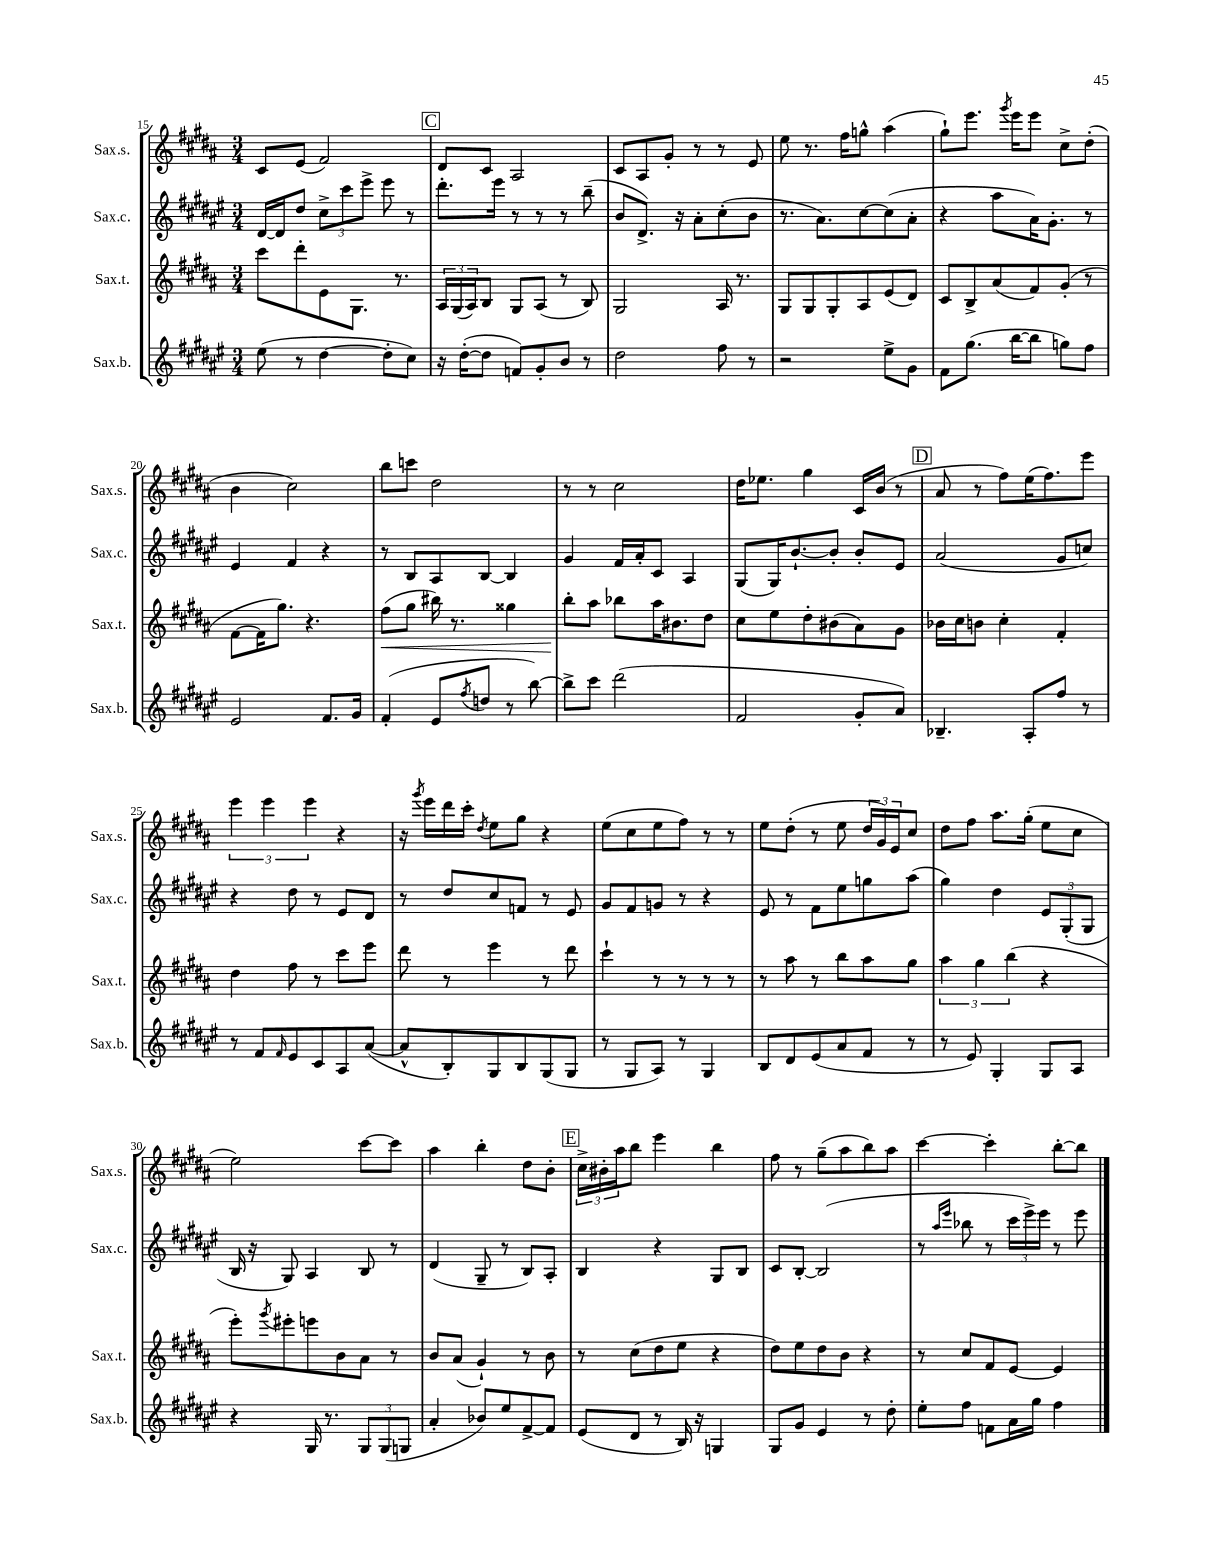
<<
\new StaffGroup <<
\new Staff = "s0" \with { instrumentName = "Sax.s." shortInstrumentName = "Sax.s." } {
    \clef treble \key b \major \numericTimeSignature \time 3/4
    cis'8 e'8( fis'2) |
    \mark \markup { \box "C" } dis'8 cis'8 ais2 |
    cis'8 ais8 gis'8-. r8 r8 e'8 |
    e''8 r8. fis''16 g''8-^ ais''4( |
    gis''8-!) e'''8. \acciaccatura { gis'''8 } e'''16 e'''8 cis''8-> dis''8-.( |
    b'4 cis''2) |
    b''8 c'''8 dis''2 |
    r8 r8 cis''2 |
    dis''16 ees''8. gis''4 cis'16 b'16( r8 |
    \mark \markup { \box "D" } ais'8 r8 fis''8) e''16( fis''8.) e'''8 |
    \tuplet 3/2 { e'''4 e'''4 e'''4 } r4 |
    r16 \acciaccatura { gis'''8 } e'''16 dis'''16 cis'''16-. \acciaccatura { dis''8 } e''8 gis''8 r4 |
    e''8( cis''8 e''8 fis''8) r8 r8 |
    e''8 dis''8-.( r8 e''8 \tuplet 3/2 { dis''16 gis'16) e'16 } cis''8 |
    dis''8 fis''8 ais''8. gis''16-.( e''8 cis''8 |
    e''2) cis'''8~ cis'''8 |
    ais''4 b''4-. dis''8 b'8-. |
    \mark \markup { \box "E" } \tuplet 3/2 { cis''16-> bis'16-. ais''16 } b''8 e'''4 b''4 |
    fis''8 r8 gis''8--( ais''8 b''8) ais''8 |
    cis'''4~ cis'''4-. b''8~-. b''8 \bar "|." |
}
\new Staff = "s1" \with { instrumentName = "Sax.c." shortInstrumentName = "Sax.c." } {
    \clef treble \key fis \major \numericTimeSignature \time 3/4
    dis'16~ dis'16 dis''8 \tuplet 3/2 { cis''8-> cis'''8 eis'''8-> } eis'''8 r8 |
    \mark \markup { \box "C" } dis'''8.-. eis'''16 r8 r8 r8 b''8--( |
    b'8 dis'8.->) r16 ais'8-. cis''8-.( b'8 |
    r8. ais'8.) cis''8~ cis''8( ais'8-. |
    r4 ais''8 ais'16) gis'8.-. r8 |
    eis'4 fis'4 r4 |
    r8 b8 ais8 b8~ b4 |
    gis'4 fis'16 ais'16-. cis'8 ais4 |
    gis8( gis16) b'8.~-! b'8-. b'8-. eis'8 |
    \mark \markup { \box "D" } ais'2( gis'8 c''8) |
    r4 dis''8 r8 eis'8 dis'8 |
    r8 dis''8 cis''8 f'8 r8 eis'8 |
    gis'8 fis'8 g'8 r8 r4 |
    eis'8 r8 fis'8 eis''8 g''8 ais''8( |
    gis''4) dis''4 \tuplet 3/2 { eis'8 gis8-.( gis8 } |
    b16 r16 gis8) ais4 b8 r8 |
    dis'4( gis8-- r8 b8) ais8-. |
    \mark \markup { \box "E" } b4 r4 gis8 b8 |
    cis'8 b8~-. b2( |
    r8 \grace { ais''16 eis'''16 } bes''8 r8 \tuplet 3/2 { cis'''16 eis'''16->) eis'''16 } r8 eis'''8 \bar "|." |
}
\new Staff = "s2" \with { instrumentName = "Sax.t." shortInstrumentName = "Sax.t." } {
    \clef treble \key b \major \numericTimeSignature \time 3/4
    cis'''8 dis'''8-. e'8 gis8. r8. |
    \mark \markup { \box "C" } \tuplet 3/2 { ais16 gis16( ais16) } b8 gis8 ais8( r8 b8) |
    gis2 ais16 r8. |
    gis8 gis8 gis8-. ais8 e'8( dis'8) |
    cis'8 b8-> ais'8( fis'8) gis'8-.( r8 |
    fis'8~ fis'16 gis''8.) r4. |
    fis''8\<( gis''8 bis''16) r8. gisis''4 |
    b''8-.\! ais''8 bes''8 ais''16 bis'8. dis''8 |
    cis''8 e''8 dis''8-. bis'8( ais'8) gis'8 |
    \mark \markup { \box "D" } bes'16 cis''16 b'8 cis''4-. fis'4-. |
    dis''4 fis''8 r8 cis'''8 e'''8 |
    dis'''8 r8 e'''4 r8 dis'''8 |
    cis'''4-! r8 r8 r8 r8 |
    r8 ais''8 r8 b''8 ais''8 gis''8 |
    \tuplet 3/2 { ais''4 gis''4 b''4( } r4 |
    e'''8-.) \acciaccatura { gis'''8 } eis'''8-. e'''8 b'8 ais'8 r8 |
    b'8 ais'8( gis'4-!) r8 b'8 |
    \mark \markup { \box "E" } r8 cis''8( dis''8 e''8 r4 |
    dis''8) e''8 dis''8 b'8 r4 |
    r8 cis''8 fis'8 e'8~ e'4 \bar "|." |
}
\new Staff = "s3" \with { instrumentName = "Sax.b." shortInstrumentName = "Sax.b." } {
    \clef treble \key fis \major \numericTimeSignature \time 3/4
    eis''8( r8 dis''4~ dis''8-. cis''8) |
    \mark \markup { \box "C" } r16 dis''16~-.( dis''8 f'8) gis'8-. b'8 r8 |
    dis''2 fis''8 r8 |
    r2 eis''8-> gis'8 |
    fis'8 gis''8.( b''16~ b''8 g''8) fis''8 |
    eis'2 fis'8. gis'16 |
    fis'4-.( eis'8 \acciaccatura { fis''8 } d''8 r8 b''8~) |
    b''8-> cis'''8 dis'''2( |
    fis'2 gis'8-. ais'8) |
    \mark \markup { \box "D" } bes4.-- ais8-. fis''8 r8 |
    r8 fis'8 \grace { fis'16 } eis'8 cis'8 ais8 ais'8~( |
    ais'8-^ b8-.) gis8 b8 gis8( gis8 |
    r8 gis8 ais8) r8 gis4 |
    b8 dis'8 eis'8( ais'8 fis'8 r8 |
    r8 eis'8) gis4-. gis8 ais8 |
    r4 gis16 r8. \tuplet 3/2 { gis8 gis8( g8 } |
    ais'4-. bes'8) eis''8 fis'8~-> fis'8 |
    \mark \markup { \box "E" } eis'8( dis'8 r8 b16) r16 g4 |
    gis8 gis'8 eis'4 r8 dis''8-. |
    eis''8-. fis''8 f'8 ais'16 gis''16 fis''4 \bar "|." |
}
>>
>>
\layout { \context { \Score currentBarNumber = #15 } }
